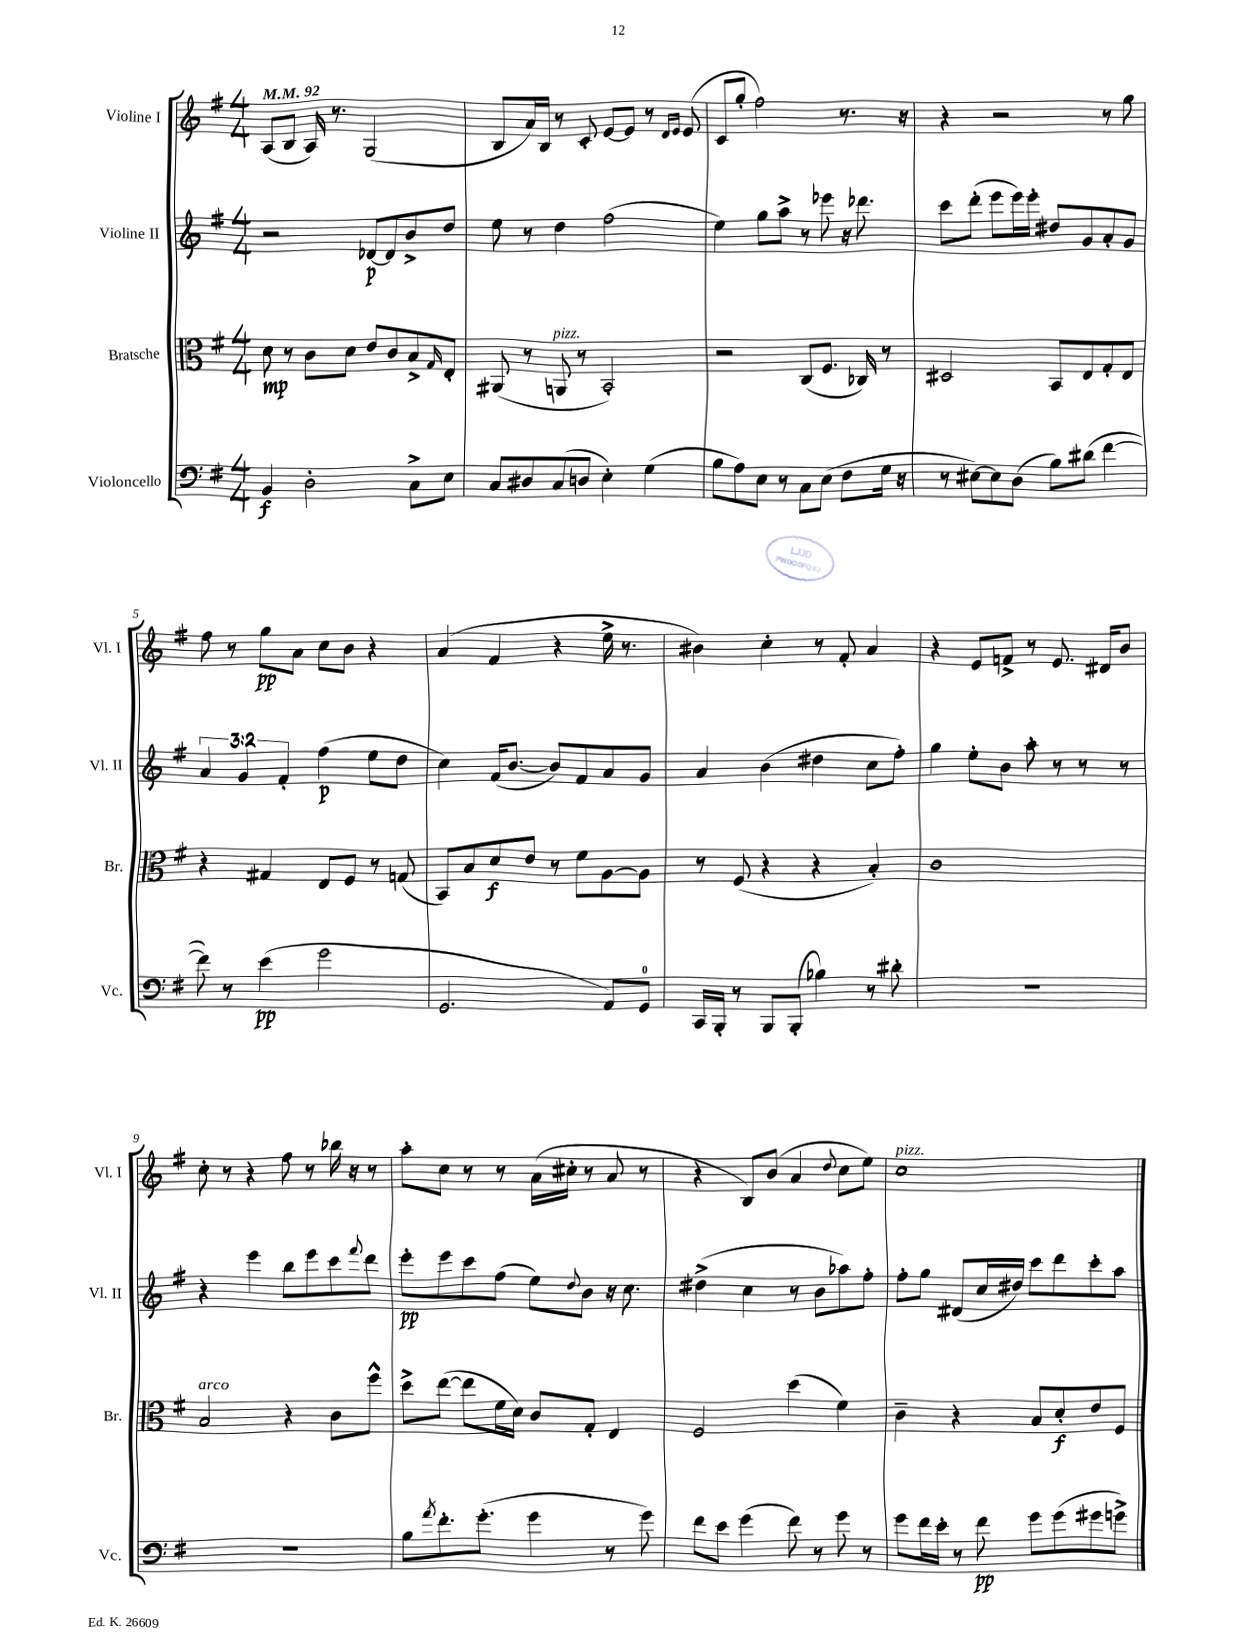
<<
\new StaffGroup <<
\new Staff = "s0" \with { instrumentName = "Violine I" shortInstrumentName = "Vl. I" } {
    \clef treble \key g \major \numericTimeSignature \time 4/4 \tempo 4 = 92
    a8( b8 a16) r8. g2( |
    b8 a'16) b16 r8 c'8-. e'8~ e'8 r8 \grace { d'16 e'16 } e'8( |
    c'8 g''8-. fis''2) r8. r16 |
    r4 r2 r8 g''8 |
    fis''8 r8 g''8\pp a'8 c''8 b'8 r4 |
    a'4( fis'4 r4 e''16-> r8. |
    bis'4) c''4-. r8 fis'8-. a'4 |
    r4 e'8 f'8-> r8 e'8. dis'16 b'8 |
    c''8-. r8 r4 fis''8 r8 bes''16 r16 r8 |
    a''8-. c''8 r8 r8 a'16( cis''16-. r8 a'8 r8 |
    r4 b8) b'8( a'4 \appoggiatura { d''8 } c''8 e''8) |
    c''1^\markup { \italic "pizz." } \bar "|." |
}
\new Staff = "s1" \with { instrumentName = "Violine II" shortInstrumentName = "Vl. II" } {
    \clef treble \key g \major \numericTimeSignature \time 4/4 \override Staff.TupletNumber.text = #tuplet-number::calc-fraction-text
    r2 des'8~\p des'8 b'8-> d''8 |
    e''8 r8 d''4 fis''2( |
    e''4) g''8 a''8-> r8 ees'''8 r16 des'''8. |
    c'''8 d'''8-.( e'''8 e'''16) e'''16-. dis''8 g'8 a'8-. g'8 |
    \tuplet 3/2 { a'4 g'4 fis'4-. } fis''4\p( e''8 d''8 |
    c''4) fis'16( b'8.~ b'8) fis'8 a'8 g'8 |
    a'4 b'4( dis''4 c''8 fis''8-.) |
    g''4 e''8-. b'8 a''8-. r8 r8 r8 |
    r4 e'''4 b''8 e'''8 c'''8 \appoggiatura { fis'''8 } d'''8 |
    e'''8-.\pp e'''8 c'''8 fis''8( e''8) \appoggiatura { d''8 } b'8 r16 c''8. |
    dis''4->( c''4 r8 b'8 aes''8) fis''8-. |
    fis''8-. g''8 dis'8( c''16 dis''16) c'''8 d'''8 c'''8-. a''8 \bar "|." |
}
\new Staff = "s2" \with { instrumentName = "Bratsche" shortInstrumentName = "Br." } {
    \clef alto \key g \major \numericTimeSignature \time 4/4
    d'8\mp r8 c'8 d'8 e'8 c'8 b8-> \grace { g16 } e8-. |
    ais,8( r8 a,8^\markup { \italic "pizz." } r8 b,2-.) |
    r2 c8( fis8. ces16) r8 |
    dis2 b,8 e8 g8-. e8 |
    r4 gis4 e8 fis8 r8 g8( |
    b,8) b8 d'8\f e'8 r8 fis'8 a8~ a8 |
    r8 fis8( r4 r4 b4-.) |
    c'1 |
    b2^\markup { \italic "arco" } r4 c'8 fis''8-^ |
    d''8-> e''8~( e''8 fis'16 d'16) c'8 g8-. e4 |
    fis2 d''4( fis'4) |
    c'4-- r4 b8 d'8-.\f e'8 fis8 \bar "|." |
}
\new Staff = "s3" \with { instrumentName = "Violoncello" shortInstrumentName = "Vc." } {
    \clef bass \key g \major \numericTimeSignature \time 4/4
    b,4\f d2-. c8-> e8 |
    c8 dis8 c8( d8 e4-.) g4( |
    b8 a8) e8 r8 c8 e8( fis8 g16 r16 |
    r8 eis8~) eis8 d8( b8) dis'8( fis'4~ |
    fis'8) r8 e'4\pp( g'2 |
    g,2. a,8) g,8-0 |
    c,16 b,,16-. r8 b,,8 b,,8-.( bes4) r8 dis'8-. |
    R1 |
    R1 |
    b8 \acciaccatura { a'8 } fis'8.-. g'8.-.( g'4 r8 g'8) |
    fis'8 e'8 g'4( fis'8) r8 g'8 r8 |
    g'8 fis'16 e'16-. r8 fis'8\pp g'8 g'8( gis'8 g'8->) \bar "|." |
}
>>
>>
